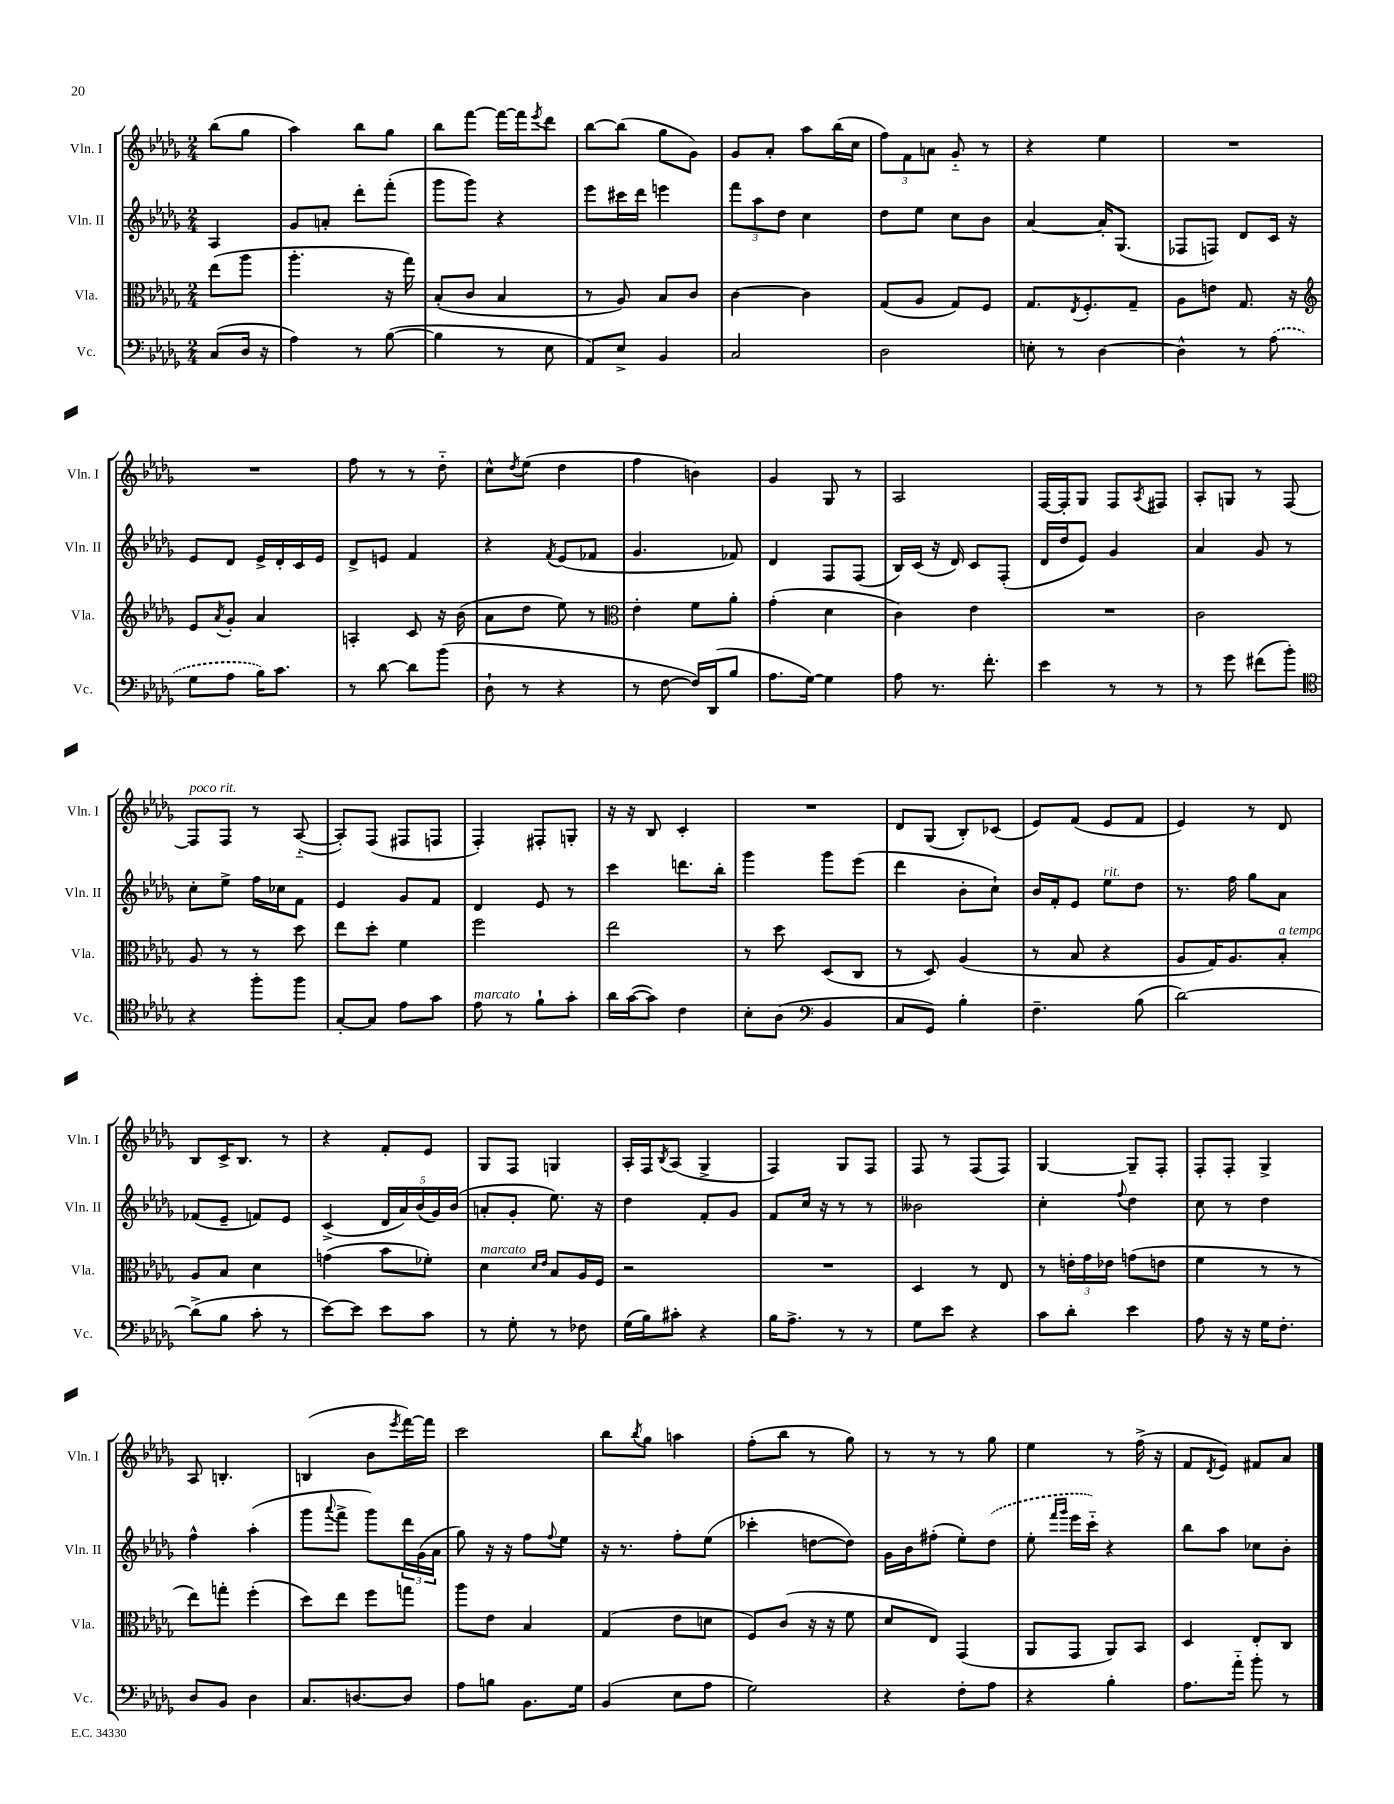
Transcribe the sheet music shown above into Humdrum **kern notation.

**kern	**kern	**kern	**kern
*part4	*part3	*part2	*part1
*staff4	*staff3	*staff2	*staff1
*I"Vc.	*I"Vla.	*I"Vln. II	*I"Vln. I
*I'Vc.	*I'Vla.	*I'Vln. II	*I'Vln. I
*clefF4	*clefC3	*clefG2	*clefG2
*k[b-e-a-d-g-]	*k[b-e-a-d-g-]	*k[b-e-a-d-g-]	*k[b-e-a-d-g-]
*M2/4	*M2/4	*M2/4	*M2/4
=	=	=	=
(8C/L	(8ee-\L	4A-/	(8bb-\L
16D-/Jk	8aa-\J	.	8gg-\J
16r	.	.	.
=1	=1	=1	=1
4A-\)	4.aa-'\	8g-/L	4aa-\)
.	.	8an'/J	.
8r	.	8ddd-'\L	8bb-\L
([8B-\	16r	(8fff'\J	8gg-\J
.	16gg-\)	.	.
=2	=2	=2	=2
4B-\]	(8B-'/L	8ggg-\L	8bb-\L
.	8c/J	8ggg-\J)	[8fff\J
8r	4B-/	4r	16fff\LL_
.	.	.	16fff\J]
.	.	.	8qeee-/
8E-\	.	.	8ddd-\J
=3	=3	=3	=3
8AA-/L)	8r	8eee-\L	[8bb-\L
8E-^/J	8A-/)	16ccc#X\L	(8bb-\J]
.	.	16ddd-\JJ	.
4BB-/	8B-/L	4eeen\	8gg-\L
.	8c/J	.	8g-\J)
=4	=4	=4	=4
2C/	[4c\	12fff\L	8g-/L
.	.	12aa-\	.
.	.	.	8a-'/J
.	.	12dd-\J	.
.	4c\]	4cc\	8aa-\L
.	.	.	(16bb-\L
.	.	.	16cc\JJ
=5	=5	=5	=5
2D-\	(8G-/L	8dd-\L	12ff\L)
.	.	.	12f\
.	8A-/J	8ee-\J	.
.	.	.	12an\J
.	8G-/L)	8cc\L	8g-/
.	8F/J	8b-\J	8r
=6	=6	=6	=6
8En'\	8.G-/L	[4a-/	4r
8r	.	.	.
.	8qE-/	.	.
.	8.F'/	.	.
[4D-\	.	16a-'/KL]	4ee-\
.	.	(8.G-/J	.
.	8G-~/J	.	.
=7	=7	=7	=7
4D-^^\]	8A-\L	8F-X/L	2r
.	8en\J	8Fn/J)	.
8r	8.G-/	8d-/L	.
(8A-\	.	16c/Jk	.
.	16r	16r	.
!!LO:LB:g=z
=8	=8	=8	=8
*	*clefG2	*	*
8G-\L	8e-/L	8e-/L	2r
.	8qa-/	.	.
8A-\J	8g-'/J	8d-/J	.
16B-\KL)	4a-/	16e-^/LL	.
8.c\J	.	16d-'/	.
.	.	16c/	.
.	.	16e-/JJ	.
=9	=9	=9	=9
8r	4An'/	8d-^/L	8ff\
[8d-\	.	8en/J	8r
8d-\L]	8c/	4f/	8r
(8b-\J	16r	.	8dd-\
.	(16b-\	.	.
=10	=10	=10	=10
8D-`\	8a-\L	4r	8cc^^\L
.	.	.	8qdd-/
8r	8dd-\J	.	(8ee-\J
.	.	8qf/	.
4r	8ee-\)	(8e-/L	4dd-\
.	8r	8f-X/J	.
=11	=11	=11	=11
*	*clefC3	*	*
8r	4e-'\	4.g-/	4ff\
[8F\	.	.	.
16F/LL])	8f\L	.	4bn\)
(16DD-/J	.	.	.
8B-/J	8a-'\J	8f-X/)	.
=12	=12	=12	=12
8.A-\L	(4g-'\	4d-/	4g-/
[16G-\Jk)	.	.	.
4G-\]	4d-\	8F/L	8G-/
.	.	(8F/J	8r
=13	=13	=13	=13
8A-\	4c\)	16B-/LL)	2A-/
.	.	(16c/JJ	.
8.r	.	16r	.
.	.	16d-/)	.
.	4e-\	8c/L	.
8.f'\	.	.	.
.	.	(8F'/J	.
=14	=14	=14	=14
4e-\	2r	16d-/LL	[16F/LL
.	.	16dd-/J	16F'/J]
.	.	8e-/J)	8G-/J
8r	.	4g-/	8F/L
.	.	.	8qA-/
8r	.	.	8F#X/J
=15	=15	=15	=15
8r	2c\	4a-/	8A-'/L
8g-\	.	.	8Gn/J
(8f#X\L	.	8g-/	8r
8b-'\J)	.	8r	[8F/
!!LO:LB:g=z
=16	=16	=16	=16
*clefC4	*	*	*
!	!	!	!LO:TX:a:i:t=poco rit.
4r	8A-/	8cc'\L	8F/L]
.	8r	8ee-^\J	8F/J
8ff'\L	8r	16ff\LL	8r
.	.	16cc-X\J	.
8ff\J	8dd-\	8f\J	([8A-/
=17	=17	=17	=17
[8G-'/L	8ee-\L	4e-/	8A-'/L])
8G-/J]	8dd-'\J	.	(8F/J
8e-\L	4f\	8g-/L	8F#X/L
8g-\J	.	8f/J	8Fn/J
=18	=18	=18	=18
!LO:TX:a:i:t=marcato	!	!	!
8e-\	2ff\	4d-/	4F'/)
8r	.	.	.
8f`\L	.	8e-/	8F#X'/L
8g-'\J	.	8r	8Gn'/J
=19	=19	=19	=19
16a-\LL	2ee-\	4ccc\	16r
([16g-\J	.	.	16r
8g-\J])	.	.	8B-/
4c\	.	8.dddn\L	4c'/
.	.	16bb-'\Jk	.
=20	=20	=20	=20
8B-'\L	8r	4ggg-\	2r
(8A-\J	8dd-\	.	.
*clefF4	*	*	*
4BB-/	(8D-/L	8ggg-\L	.
.	8C/J	(8eee-\J	.
=21	=21	=21	=21
8C/L	8r	4ddd-\	8d-/L
8GG-/J)	8D-/)	.	(8G-/J
4B-'\	(4A-/	8b-'\L	8B-'/L)
.	.	8cc`\J)	(8c-X/J
=22	=22	=22	=22
4.F~\	8r	16b-/LL	8e-/L)
.	.	16f'/J	.
.	8B-/	8e-/J	(8f/J
!	!	!LO:TX:a:i:t=rit.	!
.	4r	8ee-\L	8e-/L
(8B-\	.	8dd-\J	8f/J
=23	=23	=23	=23
[2d-\)	8A-/L	8.r	4e-/)
.	16G-/K)	.	.
.	8.A-/	16ff\	.
.	.	8gg-\L	8r
!	!LO:TX:a:i:t=a tempo	!	!
.	8B-'/J	8a-\J	8d-/
!!LO:LB:g=z
=24	=24	=24	=24
(8d-^\L]	8A-/L	(8f-X/L	8B-/L
8B-\J	8B-/J	8e-~/J	16c^/K
.	.	.	8.B-/J
8c'\	4d-\	8fn/L)	.
8r	.	8e-/J	8r
=25	=25	=25	=25
[8e-\L)	(4gn\	(4c^/	4r
8e-\J]	.	.	.
8e-\L	8b-\L	20d-/LL	8f'/L
.	.	20a-/)	.
.	.	(20b-/	.
8c\J	8f-X'\J)	.	8e-/J
.	.	20g-/)	.
.	.	(20b-/JJ	.
=26	=26	=26	=26
!	!LO:TX:a:i:t=marcato	!	!
8r	4d-\	8an'/L	8G-/L
8G-'\	.	8g-'/J	8F/J
.	16qqd-/LL	.	.
.	16qqe-/JJ	.	.
8r	8B-/L	8.ee-\)	4Gn/
8F-X\	16A-/L	.	.
.	16F/JJ	16r	.
=27	=27	=27	=27
(16G-\LL	2r	4dd-\	16A-'/LL
16B-\J)	.	.	16F/J
.	.	.	8qB-/
8c#X'\J	.	.	(8A-/J
4r	.	8f'/L	4G-^/
.	.	8g-/J	.
=28	=28	=28	=28
16B-\KL	2r	8f/L	4F/)
8.A-^\J	.	.	.
.	.	16cc/Jk	.
.	.	16r	.
8r	.	8r	8G-/L
8r	.	8r	8F/J
=29	=29	=29	=29
8G-\L	4D-/	2b--X\	8F/
8e-\J	.	.	8r
4r	8r	.	(8F/L
.	8E-/	.	8F/J)
=30	=30	=30	=30
8c\L	8r	4cc'\	[4G-/
8d-'\J	24en'\LL	.	.
.	24g-\	.	.
.	24e-X\JJ	.	.
.	.	8qqff/	.
4e-\	(8gn\L	4dd-\	8G-~/L]
.	8en\J	.	8F'/J
=31	=31	=31	=31
8A-\	4f\	8cc\	8F'/L
16r	.	8r	8F'/J
16r	.	.	.
16G-\KL	8r	4dd-\	4G-^/
8.F'\J	.	.	.
.	8r	.	.
!!LO:LB:g=z
=32	=32	=32	=32
8D-/L	8ee-\L)	4ff^^\	8A-/
8BB-/J	8ggn'\J	.	4.Bn'/
4D-\	(4ff'\	(4aa-'\	.
=33	=33	=33	=33
8.C/L	8dd-\L)	8ggg-\L	(4Bn/
.	.	8qqaaa-/	.
.	8ee-\J	8fff^\J	.
[8.Dn/	.	.	.
.	8ff\L	8ggg-\L)	8b-\L
.	.	.	8qeee-/
8D/J]	8ggn\J	24ddd-\L	[16fff\L)
.	.	(24g-\	.
.	.	.	16fff\JJ]
.	.	24a-\JJ	.
=34	=34	=34	=34
8A-\L	8aa-\L	8gg-\)	2ccc\
8Bn\J	8e-\J	16r	.
.	.	16r	.
8.BB-\L	4B-/	8ff\L	.
.	.	8qqff/	.
.	.	8ee-\J	.
16G-\Jk	.	.	.
=35	=35	=35	=35
(4BB-/	(4G-/	16r	8bb-\L
.	.	8.r	.
.	.	.	8qbb-/
.	.	.	8gg-\J
8E-\L	8e-\L	8ff'\L	4aan\
8A-\J	8dn\J	(8ee-\J	.
=36	=36	=36	=36
2G-\)	8F/L)	4ccc-X'\	(8ff'\L
.	(8c/J	.	8bb-\J
.	16r	[8ddn\L	8r
.	16r	.	.
.	8f\	8dd\J])	8gg-\)
=37	=37	=37	=37
4r	8d-/L	16g-\LL	8r
.	.	16b-\J	.
.	8E-/J)	(8ff#X'\J	8r
8F'\L	(4GG-/	8ee-'\L)	8r
8A-\J	.	(8dd-\J	8gg-\
=38	=38	=38	=38
4r	8AA-/L	8ee-'\	4ee-\
.	.	16qqfff/LL	.
.	.	16qqggg-/JJ	.
.	8GG-/J	16eee-\LL	.
.	.	16ccc\JJ)	.
4B-'\	8AA-/L)	4r	8r
.	8BB-/J	.	(16ff^\
.	.	.	16r
=39	=39	=39	=39
8.A-\L	4D-/	8bb-\L	8f/L
.	.	.	8qd-/
.	.	8aa-\J	8e-/J)
16a-\Jk	.	.	.
8b-'\	8E-'/L	8cc-X\L	8f#X/L
8r	8C/J	8b-'\J	8a-/J
==	==	==	==
*-	*-	*-	*-
